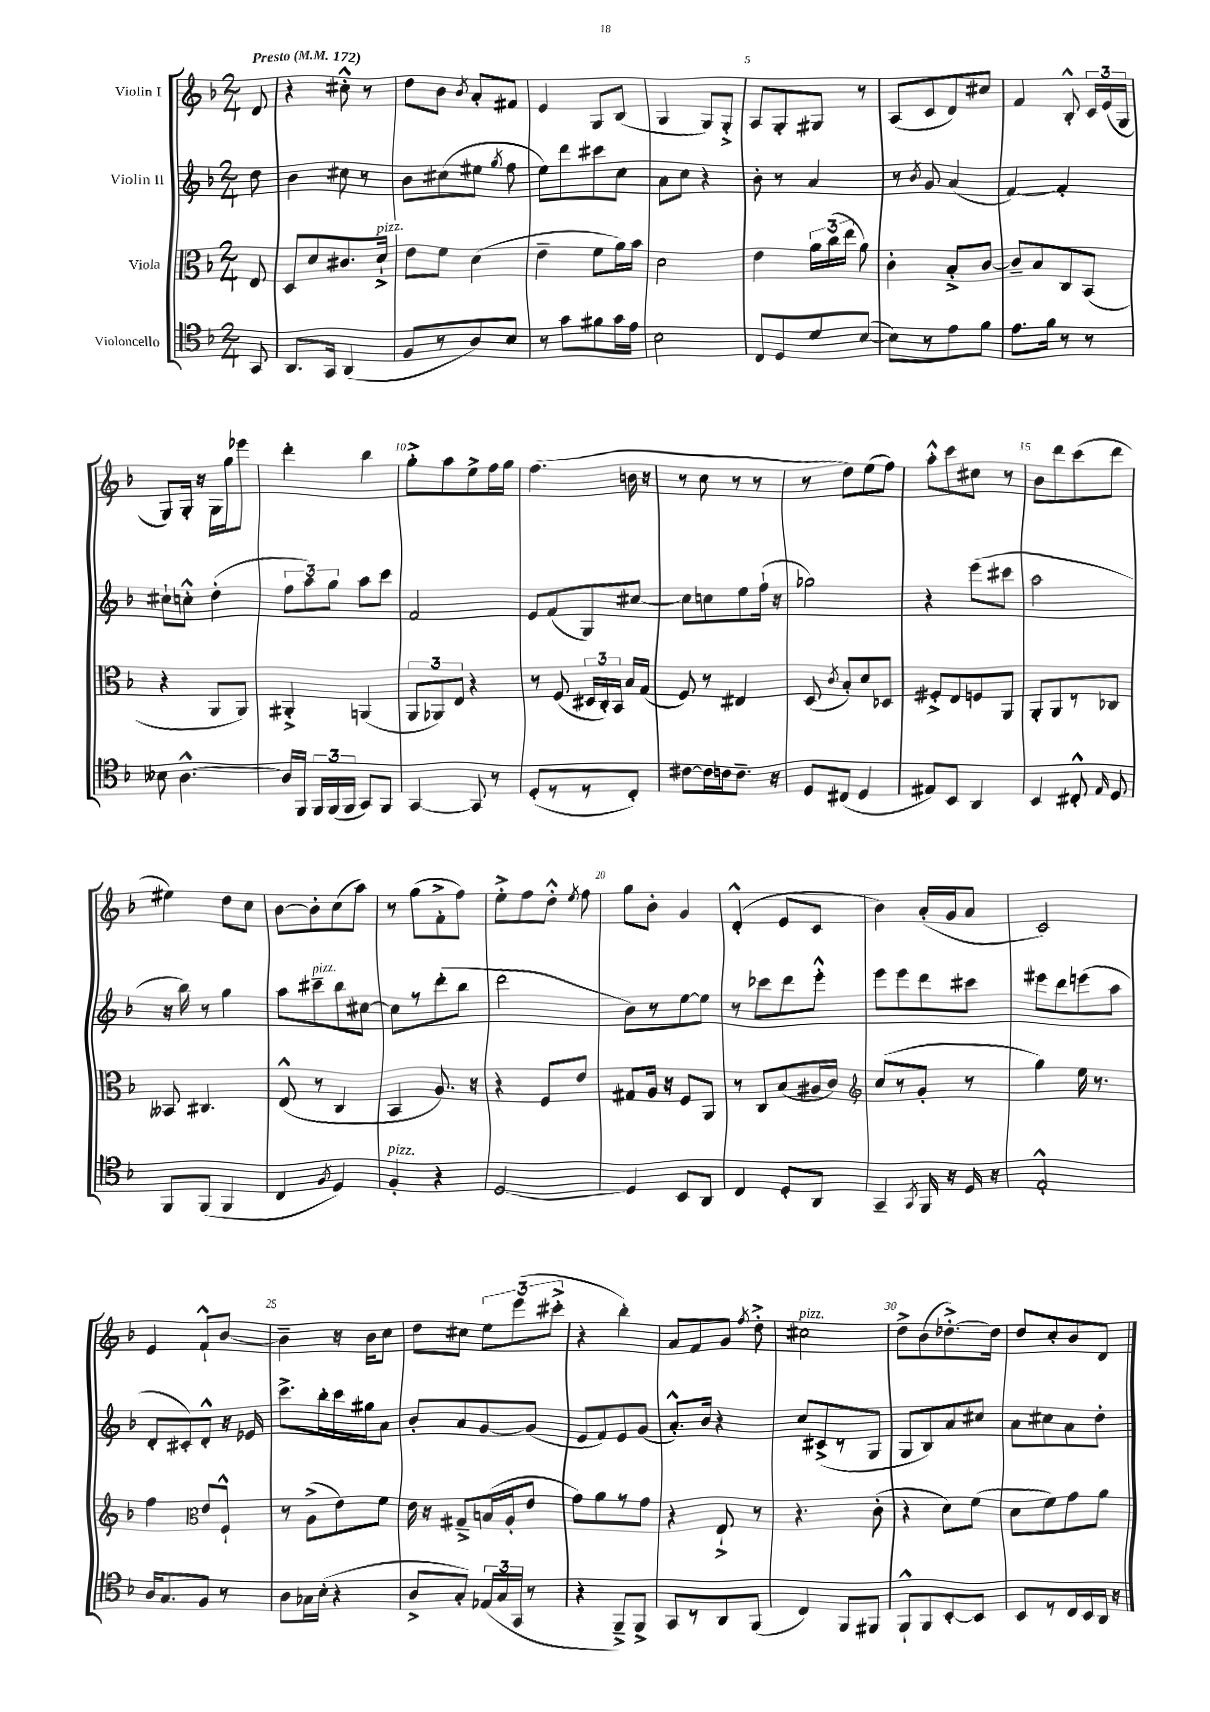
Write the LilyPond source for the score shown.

<<
\new StaffGroup <<
\new Staff = "s0" \with { instrumentName = "Violin I" } {
    \clef treble \key f \major \numericTimeSignature \time 2/4 \partial 8 \tempo "Presto" 4 = 172
    \autoBeamOff d'8 |
    r4 cis''8-.-^ r8 |
    d''8[ bes'8] \acciaccatura { bes'8 } a'8[-. fis'8] |
    e'4 g8[ bes8]( |
    g4 g8[) g8]-.-> |
    a8[ g8-. gis8] r8 |
    a8[( c'8 d'8) cis''8] |
    f'4 bes8-.-^ \tuplet 3/2 { c'16[ e'16( g16] } |
    g8[) g16]-. r16 g16[ g''16 ees'''8] |
    d'''4-. bes''4 |
    g''8[-.-> a''8 e''8-> f''16 g''16] |
    f''4.( b'16 r16 |
    r8 c''8 r8 r8 |
    r8 d''8[) e''8( f''8]) |
    a''8[-.-^ c'''8 cis''8] r8 |
    bes'8[ d'''8 c'''8( d'''8] |
    eis''4) d''8[ c''8] |
    bes'8[~ bes'8-. c''8( a''8]) |
    r8 g''8[( f'8-.-> f''8]) |
    e''8[-.-> f''8 d''8]-.-^ \acciaccatura { e''8 } f''8 |
    g''8[ bes'8]-. g'4 |
    d'4-.-^( e'8[ c'8] |
    bes'4) a'16[-.( g'16 a'8] |
    c'2) |
    e'4 f'8[-!-^ bes'8]~ |
    bes'4-- r16 bes'16[ c''8] |
    d''8[ cis''8] \tuplet 3/2 { e''8[ e'''8( cis'''8]-.-> } |
    r4 bes''4-.) |
    a'8[ f'8 g'8] \acciaccatura { f''8 } d''8-.-> |
    cis''2^\markup { \italic "pizz." } |
    d''8[-> bes'8( des''8.~-.->) des''16] |
    d''8[ c''8-. bes'8 d'8] \bar "|." |
}
\new Staff = "s1" \with { instrumentName = "Violin II" } {
    \clef treble \key f \major \numericTimeSignature \time 2/4 \partial 8
    \autoBeamOff d''8 |
    bes'4 cis''8 r8 |
    bes'8[ cis''8( eis''8] \acciaccatura { g''8 } f''8 |
    e''8[) d'''8 cis'''8 c''8] |
    a'8[ c''8] r4 |
    bes'8-. r8 a'4 |
    r8 \acciaccatura { bes'8 } g'8 a'4( |
    f'4~) f'4-. |
    cis''8[-! c''8]-.-^ d''4-.( |
    \tuplet 3/2 { f''8[ a''8) g''8] } a''8[ c'''8] |
    f'2 |
    e'8[ f'8( g8) cis''8]~ |
    cis''8[ c''8 e''8 f''16]-!( r16 |
    ges''2) |
    r4 e'''8[( cis'''8] |
    a''2 |
    r16 bes''16) r8 g''4 |
    a''8[ cis'''8--^\markup { \italic "pizz." } bes''8 cis''8]~ |
    cis''8[ r8 d'''8-.( bes''8] |
    d'''2 |
    bes'8[) r8 e''8~ e''8] |
    r8 ces'''8[ d'''8 e'''8]-.-^ |
    e'''8[ e'''8 d'''8 cis'''8] |
    eis'''8[ d'''8 e'''8( a''8] |
    d'8[-. cis'8-.) d'8]-.-^ r16 ees'16 |
    c'''8.[-> bes''16-. c'''16 gis''16 a'8] |
    bes'8[-. a'8 g'8~ g'8]( |
    e'8[ f'8) e'8 g'8]( |
    a'8.[-.-^) bes'16] r4 |
    c''8[ cis'8->( r8 g8] |
    g8[ bes8) a'8 cis''8] |
    a'8[ cis''8 a'8 d''8]-. \bar "|." |
}
\new Staff = "s2" \with { instrumentName = "Viola" } {
    \clef alto \key f \major \numericTimeSignature \time 2/4 \partial 8
    \autoBeamOff e8 |
    d8[ d'8 cis'8. d'16]-!->^\markup { \italic "pizz." } |
    e'8[ f'8] d'4( |
    e'4-- f'8[ a'16) bes'16] |
    d'2 |
    e'4 \tuplet 3/2 { a'16[ c''16( e''16] } a'8) |
    c'4-. bes8[-.-> c'8]~ |
    c'8[-- bes8 c8 bes,8]( |
    r4 a,8[ a,8]) |
    ais,4-.-> a,4( |
    \tuplet 3/2 { a,8[ aes,8) e8] } r4 |
    r8 f8( \tuplet 3/2 { dis16[ c16-.) bes,16] } bes16[ g16]( |
    f8) r8 eis4 |
    d8( \acciaccatura { c'8 } bes8[-.) d'8 des8] |
    fis8[-.-> e8 f8 a,8] |
    a,8[-. a,8 r8 ces8] |
    beses,8 cis4. |
    e8-^( r8 c4 |
    bes,4 a8.) r16 |
    r4 f8[ e'8] |
    gis8[ a16] r16 f8[ a,8] |
    r8 c8[ bes8( ais16 c'16]) |
    \clef treble c''8[( r8 g'8]-. r8 |
    g''4) e''16 r8. |
    f''4 \clef alto e'8[ f8]-!-^ |
    r8 a8[->( e'8) f'8] |
    e'16 r16 gis8[---> b16( a16-. e'8] |
    g'8[) a'8 r8 g'8] |
    r4 e8-!-> r8 |
    r4. c'8-.( |
    r4 d'8[) f'8]( |
    d'8[ f'8) g'8 a'8] \bar "|." |
}
\new Staff = "s3" \with { instrumentName = "Violoncello" } {
    \clef tenor \key f \major \numericTimeSignature \time 2/4 \partial 8
    \autoBeamOff g,8 |
    a,8.[ g,16] a,4( |
    f8[ r8 a8) bes8] |
    r8 g'8[ fis'8 g'16 e'16] |
    bes2 |
    c8[ d8 d'8 bes8]~( |
    bes8[) r8 e'8 f'8] |
    e'8.[ f'16] r8 r8 |
    beses8 a4.~-^ |
    a16[ f,16] \tuplet 3/2 { f,16[ f,16( f,16] } g,8[) f,8] |
    g,4~ g,8 r8 |
    d8[-.( r8 r8 c8]-.) |
    cis'8[~ cis'16 c'16 c'8.]-- r16 |
    d8[ cis8]( d4 |
    eis8[) bes,8] a,4 |
    bes,4 cis8-.-^ \grace { e16 } d8 |
    f,8[ f,8]( f,4 |
    c4 \acciaccatura { f8 } d4) |
    f4-.^\markup { \italic "pizz." } r4 |
    d2~ |
    d4 bes,8[ a,8] |
    c4 d8[-. a,8] |
    g,4-- \acciaccatura { g,8 } f,16 r16 d16 r16 |
    e2-.-^ |
    a16[ g8. f8] r8 |
    a8[ ges16 bes16]-.( r4 |
    a8[-> g8]-.) \tuplet 3/2 { ees16[( g16 g,16] } r8 |
    r4 f,8[--->) f,8]-> |
    g,8[ r8 a,8 f,8]( |
    c4) f,8[ fis,8] |
    f,8[-!-^ f,8 bes,8~-. bes,8] |
    bes,8[ r8 c16 bes,16 a,16] r16 \bar "|." |
}
>>
>>
\layout { \context { \Score \override BarNumber.break-visibility = ##(#f #t #t) barNumberVisibility = #(every-nth-bar-number-visible 5) } }
